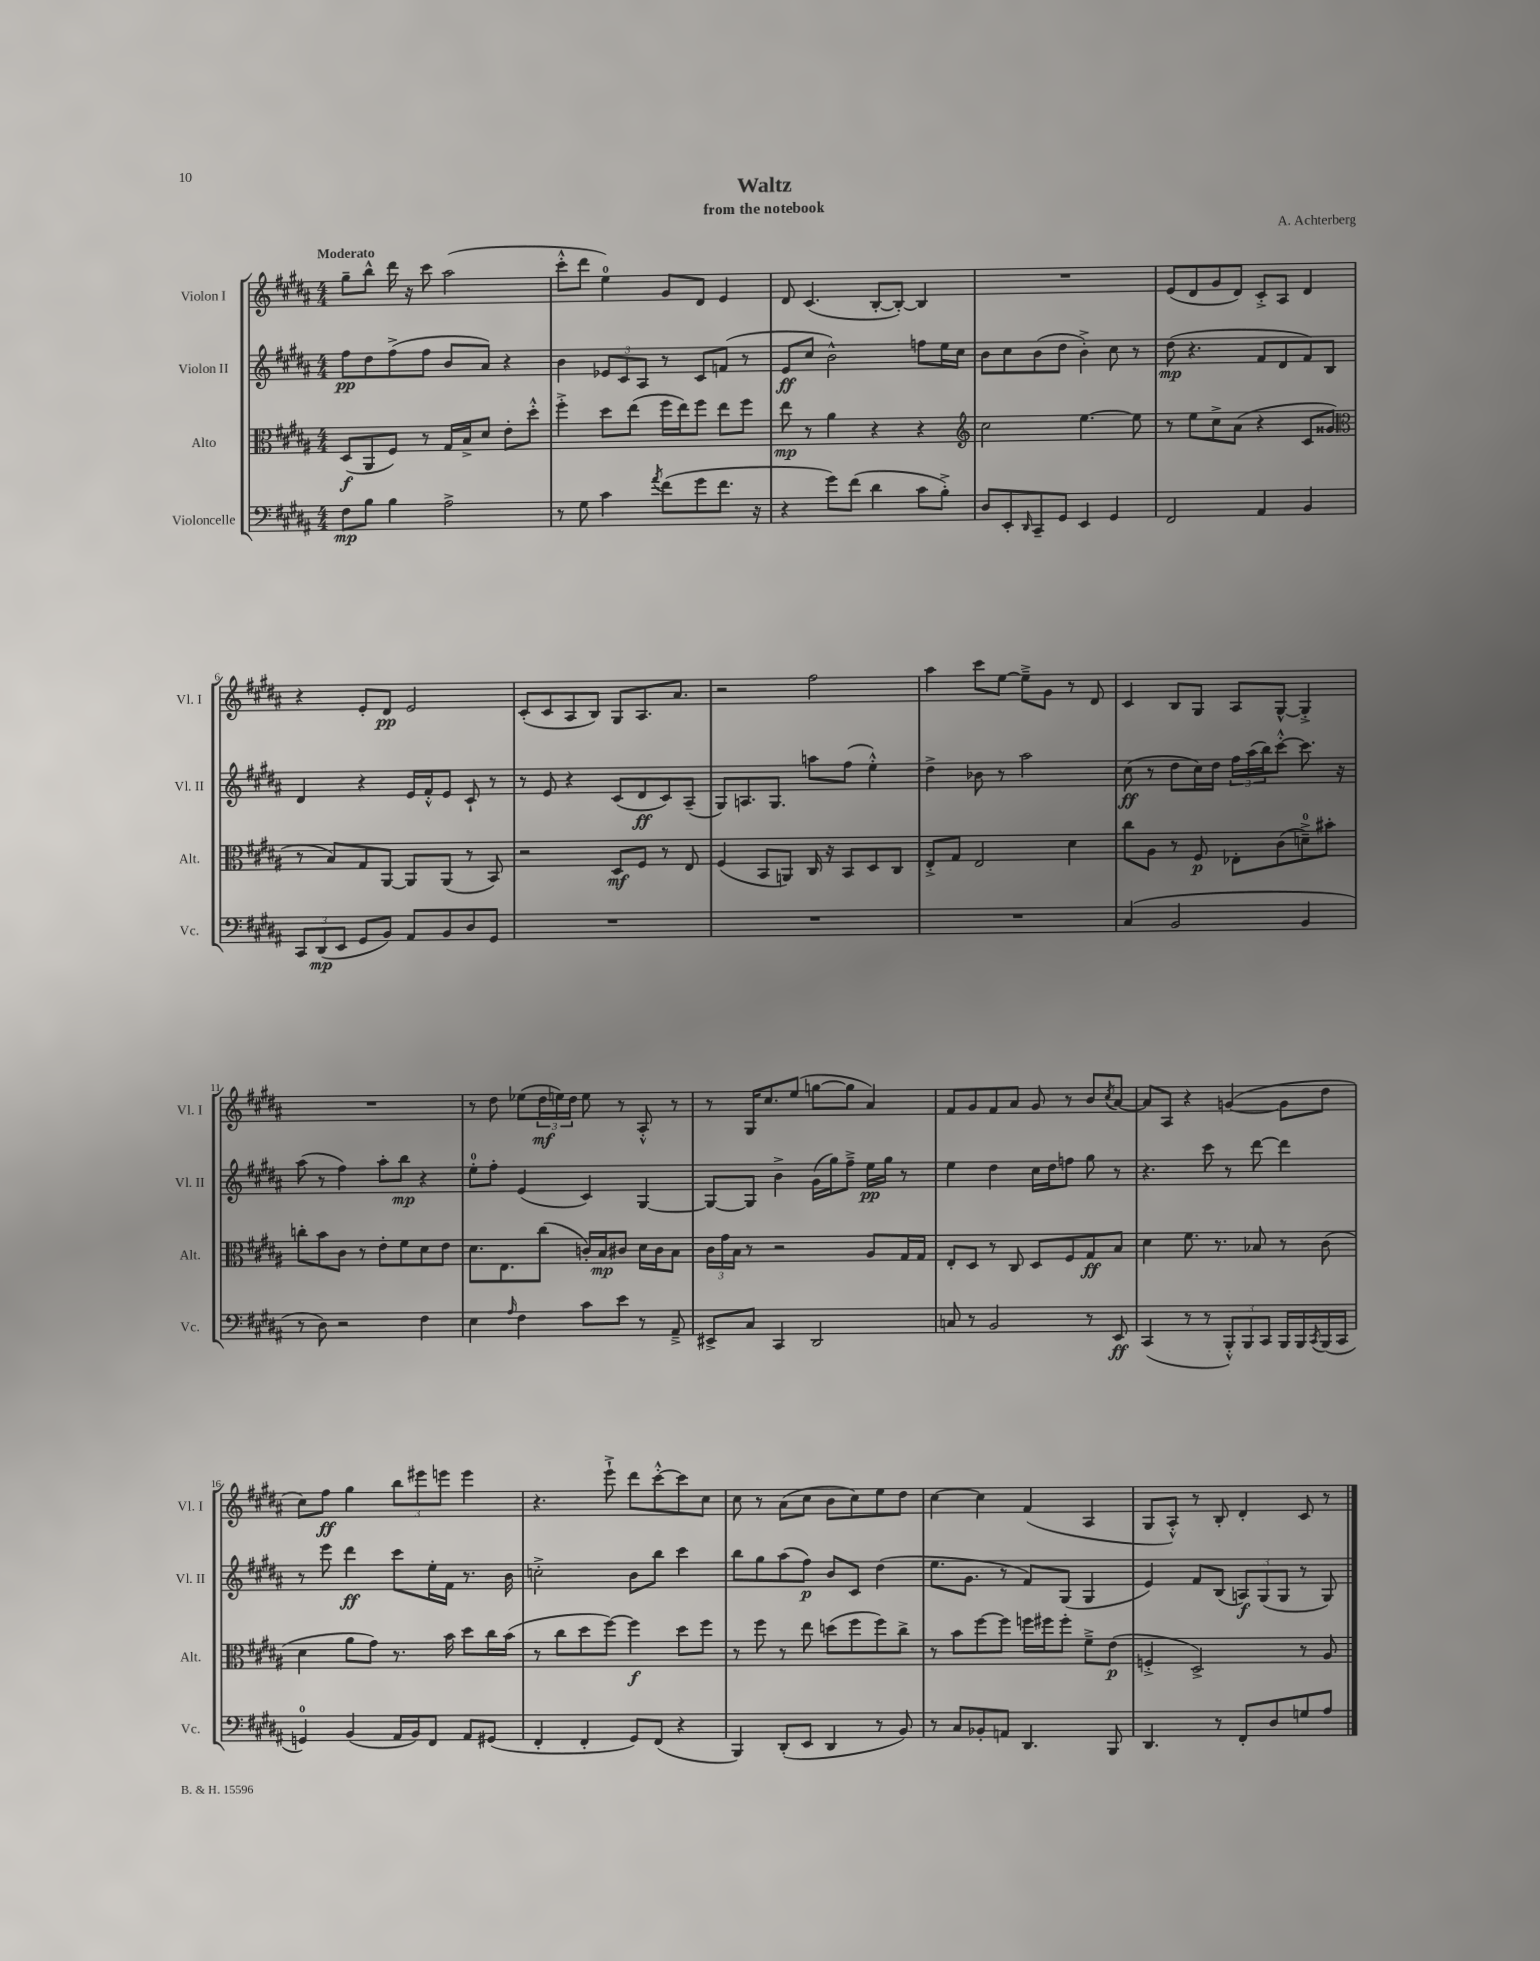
\header { title = "Waltz" composer = "A. Achterberg" subtitle = "from the notebook" }
<<
\new StaffGroup <<
\new Staff = "s0" \with { instrumentName = "Violon I" shortInstrumentName = "Vl. I" } {
    \clef treble \key b \major \numericTimeSignature \time 4/4 \tempo "Moderato"
    gis''8-- b''8-^ dis'''16 r16 cis'''8 ais''2( |
    cis'''8-.-^ dis'''8 e''4-0) gis'8 dis'8 e'4 |
    dis'8 cis'4.( b8~-. b8~-.) b4 |
    R1 |
    e'8( dis'8 gis'8 dis'8) cis'8-.-> ais8 dis'4 |
    r4 e'8-. dis'8\pp e'2 |
    cis'8-.( cis'8 ais8 b8) gis8 ais8. ais'8. |
    r2 fis''2 |
    ais''4 cis'''8 e''8~ e''8---> gis'8 r8 dis'8 |
    cis'4 b8 gis8 ais8 gis8~-^ gis4-.-> |
    R1 |
    r8 dis''8 ees''8( \tuplet 3/2 { dis''16\mf e''16) dis''16 } e''8 r8 ais8-.-^ r8 |
    r8 gis16 cis''8. e''8( g''8~ g''8 ais'4) |
    fis'8 gis'8 fis'8 ais'8 gis'8 r8 b'8 \acciaccatura { cis''8 } ais'8~ |
    ais'8 ais8 r4 g'4~( g'8 dis''8 |
    cis''8) fis''8\ff gis''4 \tuplet 3/2 { b''8 eis'''8 e'''8 } e'''4 |
    r4. e'''8-!-> dis'''8 cis'''8~-.-^ cis'''8 cis''8 |
    cis''8 r8 ais'8( cis''8 b'8 cis''8) e''8 dis''8 |
    cis''4~ cis''4 fis'4( ais4 |
    gis8 ais8-.-^) r8 b8-. dis'4-. cis'8 r8 \bar "|." |
}
\new Staff = "s1" \with { instrumentName = "Violon II" shortInstrumentName = "Vl. II" } {
    \clef treble \key b \major \numericTimeSignature \time 4/4
    fis''8\pp dis''8 fis''8->( fis''8 b'8 ais'8) r4 |
    b'4 \tuplet 3/2 { ees'8 cis'8 ais8 } r8 cis'8 f'8( r8 |
    e'8\ff cis''8 b'2-^) f''8 e''16 cis''16 |
    b'8 cis''8 b'8( dis''8 b'4-.->) cis''8 r8 |
    dis''8\mp( r4. fis'8 dis'8 fis'8) b8 |
    dis'4 r4 e'16 fis'16-.-^ e'8 cis'8-! r8 |
    r8 e'8 r4 cis'8( dis'8\ff cis'8) ais8--( |
    gis8) a8. gis8. a''8 fis''8( e''4-.-^) |
    dis''4-> bes'8 r8 ais''2 |
    cis''8\ff( r8 dis''8 cis''16) dis''16 \tuplet 3/2 { fis''16 ais''16( b''16) } cis'''8~-.-^ cis'''8. r16 |
    ais''8( r8 fis''4) ais''8-. b''8\mp r4 |
    e''8-0-. fis''8-. e'4( cis'4) gis4~ |
    gis8~ gis8 b'4-> gis'16( gis''16) fis''8---> e''16\pp gis''16 r8 |
    e''4 dis''4 cis''16 dis''16 f''8 gis''8 r8 |
    r4. cis'''8 r8 dis'''8~ dis'''4 |
    r8 e'''8 dis'''4\ff cis'''8 e''16-. fis'16 r8. b'16 |
    c''2-.-> b'8 b''8 cis'''4 |
    b''8 gis''8 ais''8( fis''8\p) b'8 cis'8 dis''4( |
    e''8. gis'8. r8 fis'8) gis8( gis4 |
    e'4) fis'8 b8( \tuplet 3/2 { a8\f) gis8( gis8 } r8 gis8) \bar "|." |
}
\new Staff = "s2" \with { instrumentName = "Alto" shortInstrumentName = "Alt." } {
    \clef alto \key b \major \numericTimeSignature \time 4/4
    dis8\f( ais,8 fis8) r8 gis16 b16-> dis'8 e'8-. dis''8-.-^ |
    fis''4-.-> dis''8 e''8( fis''16 e''16) fis''8 e''8 fis''8 |
    e''8\mp r8 ais'4 r4 r4 |
    \clef treble cis''2 e''4.~ e''8 |
    r8 e''8 cis''8-> ais'8( r4 cis'8 gisis'8 |
    \clef alto r8 b8) gis8 ais,8~ ais,8 ais,8( r8 b,8) |
    r2 dis8\mf fis8 r8 e8 |
    fis4( b,8 a,8) cis16 r16 b,8 dis8 cis8 |
    e8-.-> gis8 e2 dis'4 |
    cis''8 ais8 r8 fis8\p ees8-. cis'8( d'8-0--->) bis'8-. |
    c''8-. b'8 cis'8 r8 e'8-. fis'8 dis'8 e'8 |
    dis'8. e8. cis''8( c'16-.) b16\mp cis'8 dis'16 cis'16 b8 |
    \tuplet 3/2 { cis'16 gis'16 b16 } r8 r2 ais8 gis16 gis16 |
    e8-. dis8 r8 cis8 dis8 fis8 gis8\ff b8 |
    dis'4 fis'8. r8. bes8 r8 cis'8( |
    dis'4 ais'8 gis'8) r8. b'16 dis''8 cis''16 b'16( |
    r8 cis''8 dis''8 fis''8~) fis''4\f dis''8 fis''8 |
    r8 fis''8 r8 e''8 d''8( fis''8 fis''8) cis''8-> |
    r8 b'8 fis''8~ fis''8 f''16 fis''16 fis''8-. fis'8---> e'8\p( |
    f4-.-> dis2->) r8 ais8 \bar "|." |
}
\new Staff = "s3" \with { instrumentName = "Violoncelle" shortInstrumentName = "Vc." } {
    \clef bass \key b \major \numericTimeSignature \time 4/4
    fis8\mp b8 b4 ais2-> |
    r8 gis8 cis'4 \acciaccatura { ais'8 } fis'8( gis'8 fis'8. r16 |
    r4 gis'8) fis'8( dis'4 cis'8 b8-.->) |
    dis8 e,8-. \grace { dis,16 } cis,8-- gis,8 e,4 gis,4 |
    fis,2 ais,4 b,4 |
    \tuplet 3/2 { cis,8 dis,8\mp( e,8 } gis,8 b,8) ais,8 b,8 dis8 gis,8 |
    R1 |
    R1 |
    R1 |
    cis4( b,2 b,4 |
    r8 dis8) r2 fis4 |
    e4 \grace { ais16 } fis4 cis'8 e'8 r8 ais,8---> |
    eis,8-> cis8 cis,4 dis,2 |
    c8 r8 b,2 r8 e,8\ff |
    cis,4( r8 r8 \tuplet 3/2 { b,,8-.-^) b,,8 cis,8 } b,,16 b,,16 \acciaccatura { cis,8 } b,,16( cis,16 |
    g,4-0) b,4( ais,16 b,16) fis,8 ais,8 gis,8( |
    fis,4-. fis,4-. gis,8) fis,8( r4 |
    b,,4) dis,8-.( e,8 dis,4 r8 b,8) |
    r8 cis8 bes,8-. a,8 dis,4. b,,8 |
    dis,4. r8 fis,8-. dis8 g8 ais8 \bar "|." |
}
>>
>>
